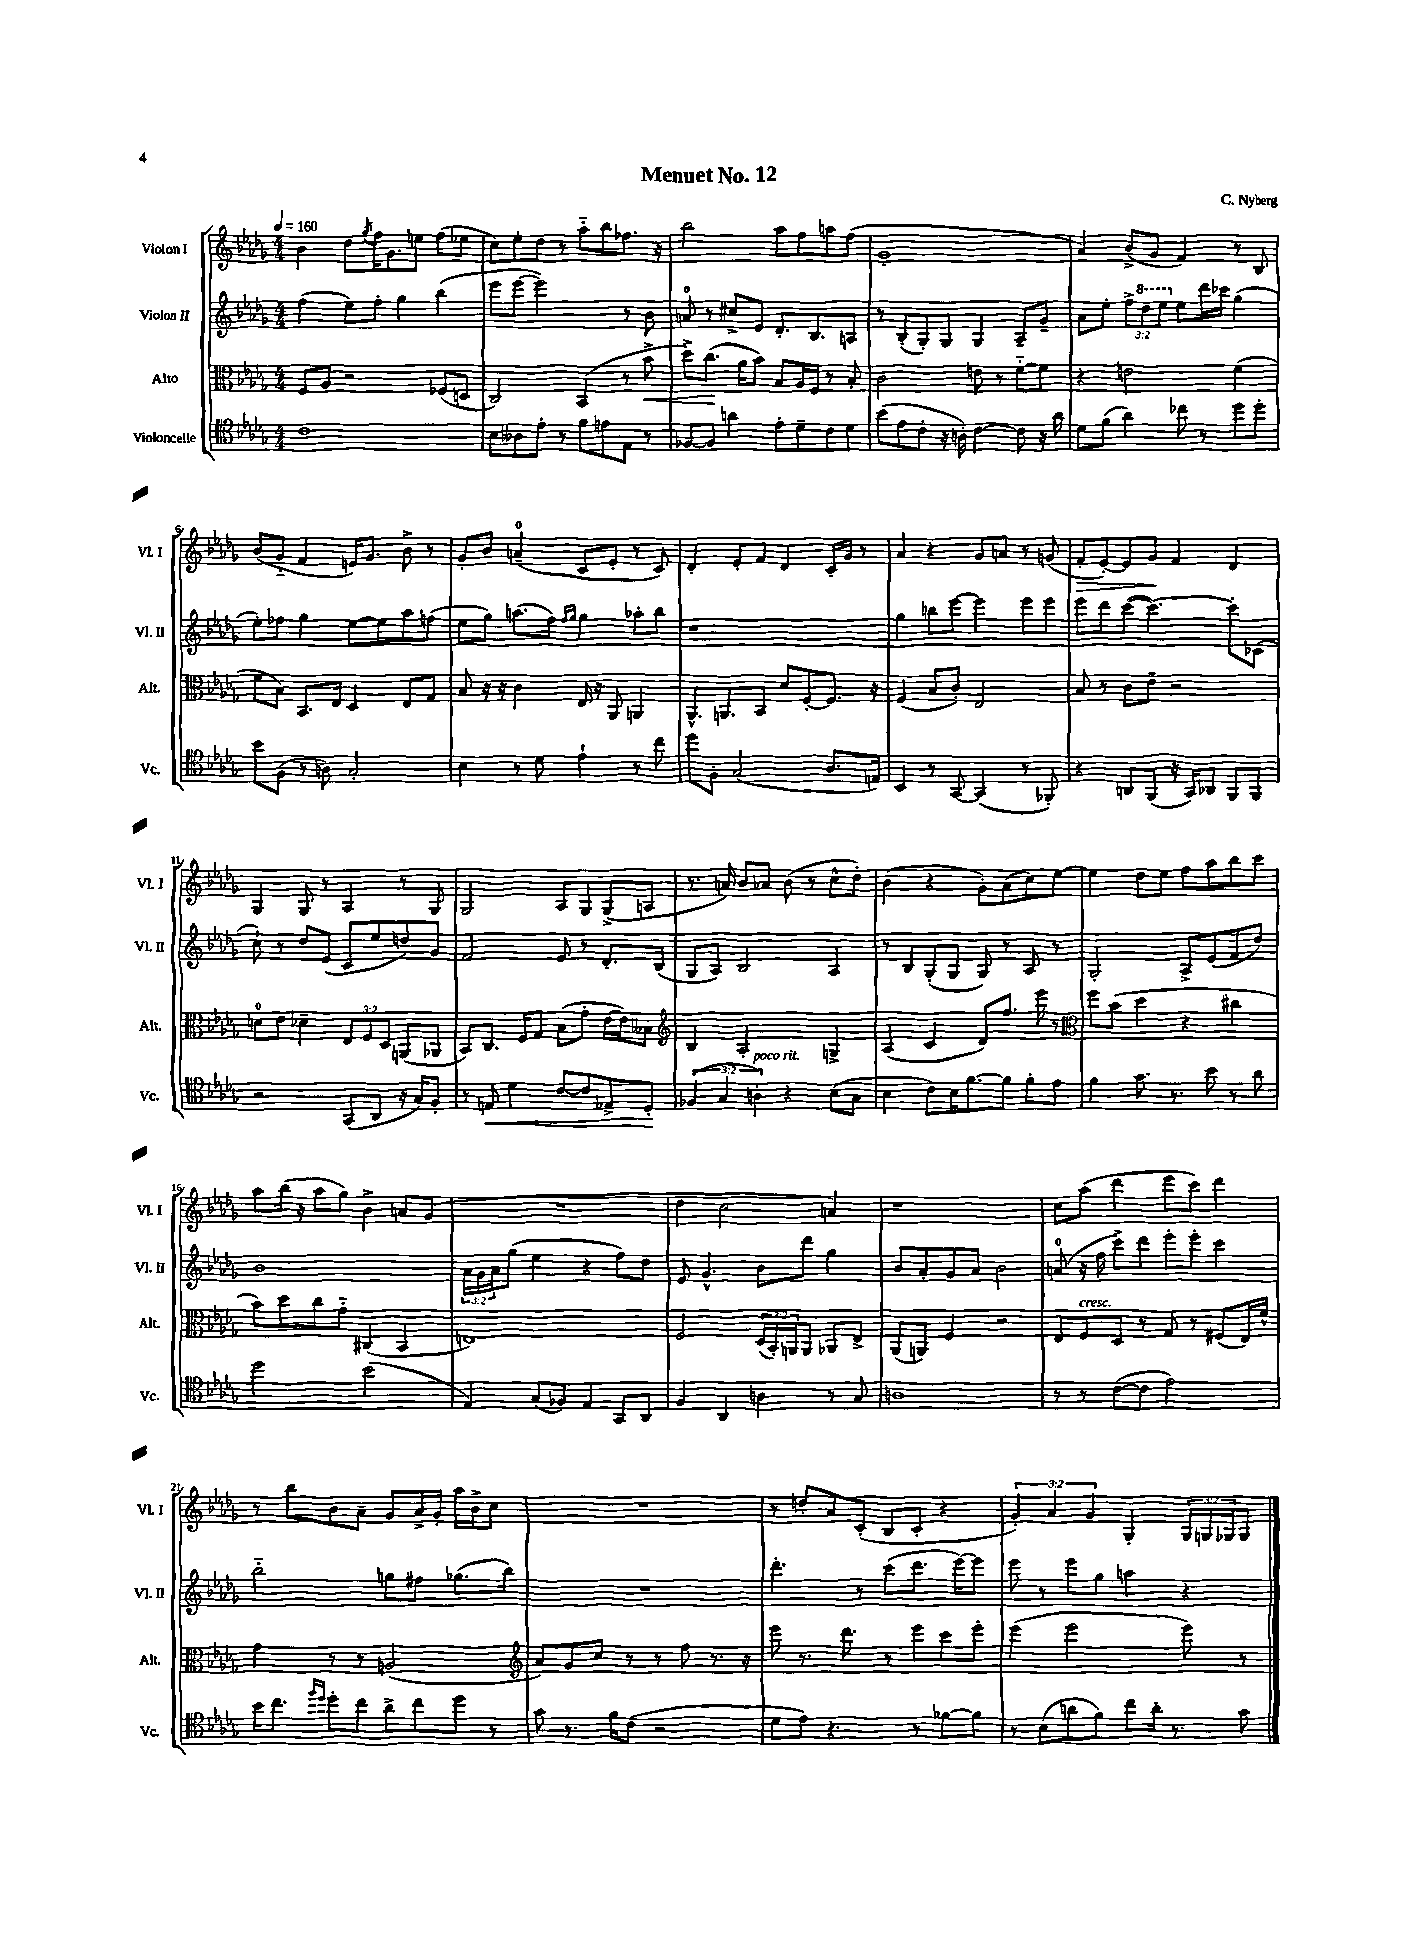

**kern	**dynam	**kern	**dynam	**kern	**kern	**dynam
*part4	*part4	*part3	*part3	*part2	*part1	*part1
*staff4	*staff4	*staff3	*staff3	*staff2	*staff1	*staff1
*I"Violoncelle	*	*I"Alto	*	*I"Violon II	*I"Violon I	*
*I'Vc.	*	*I'Alt.	*	*I'Vl. II	*I'Vl. I	*
*clefC4	*	*clefC3	*	*clefG2	*clefG2	*
*k[b-e-a-d-g-]	*	*k[b-e-a-d-g-]	*	*k[b-e-a-d-g-]	*k[b-e-a-d-g-]	*
*M4/4	*	*M4/4	*	*M4/4	*M4/4	*
*MM160	*	*MM160	*	*MM160	*MM160	*
=1	=1	=1	=1	=1	=1	=1
1c	.	8F/L	.	(4ff\	4b-\	.
.	.	8A-/J	.	.	.	.
.	.	2r	.	8ee-\L)	8dd-\L	.
.	.	.	.	.	8qgg-/	.
.	.	.	.	8ff'\J	16ff\K	.
.	.	.	.	.	8.g-\	.
.	.	.	.	4gg-\	.	.
.	.	.	.	.	8een\J	.
.	.	(8F-X/L	.	(4bb-\	(8ff\L	.
.	.	8Dn/J	.	.	8ee-X\J	.
=2	=2	=2	=2	=2	=2	=2
8B-\L	.	2C/)	.	8eee-\L	8cc\L)	.
8A--X\	.	.	.	[8eee-\J	8ee-'\	.
8e-'\J	.	.	.	2eee-\])	8dd-\J	.
8r	.	.	.	.	8r	.
8f\L	.	(4BB-/	.	.	8aa-\L	.
8en\	.	.	.	.	8bb-\	.
8E-\J	.	8r	.	8r	8.ff-X\J	.
!	!	!	!LO:HP:b	!	!	!
8r	.	8b-^\	<	8b-\	.	.
.	.	.	.	.	16r	.
=3	=3	=3	=3	=3	=3	=3
[8F-X/L	.	8dd-^\L)	.	8an/	2bb-\	.
8F-/J]	.	(8.cc\J	.	8r	.	.
4an\	.	.	.	8cc#X^/L	.	.
.	.	16a-\KL	[	.	.	.
.	.	8b-\J)	.	8e-/J	.	.
8e-'\L	.	8B-/L	.	8.d-'/L	8aa-\L	.
8d-~\	.	16A-/L	.	.	8ff\	.
.	.	16F/JJ	.	8.B-/	.	.
8c\	.	8r	.	.	8aan\	.
8d-\J	.	8B-'/	.	8An/J	(8ff\J	.
=4	=4	=4	=4	=4	=4	=4
(8b-\L	.	2c\	.	8r	1g-'	.
8e-\	.	.	.	(8B-'/L	.	.
8c'\J	.	.	.	8G-'/)	.	.
16r	.	.	.	8G-/J	.	.
16An'\)	.	.	.	.	.	.
[4c\	.	8en\	.	4G-/	.	.
.	.	8r	.	.	.	.
8c\]	.	[8f\L	.	8A-~/L	.	.
16r	.	8f\J]	.	8g-~/J	.	.
16a-\	.	.	.	.	.	.
=5	=5	=5	=5	=5	=5	=5
8d-\L	.	4r	.	8a-\L	4a-/)	.
(8f\J	.	.	.	8ee-'\J	.	.
4a-\)	.	2en\	.	12ff^\L	(8b-^/L	.
*	*	*	*	*8va	*	*
.	.	.	.	12ddd-\	.	.
.	.	.	.	.	8g-/J	.
.	.	.	.	12eee-\J	.	.
*	*	*	*	*X8va	*	*
8cc-X\	.	.	.	8ee-\L	4f/)	.
8r	.	.	.	16ddd-\L	.	.
.	.	.	.	16ccc-X\JJ	.	.
8dd-\L	.	(4f\	.	(4gg-\	8r	.
8dd-'\J	.	.	.	.	8B-/	.
!!LO:LB:g=z
=6	=6	=6	=6	=6	=6	=6
8b-\L	.	8f\L	.	8ee-'\L)	(8b-/L	.
(8F\J	.	8B-\J)	.	8ff-X\J	8g-/J	.
8r	.	8.BB-/L	.	4gg-\	4f/	.
8An\)	.	.	.	.	.	.
.	.	16E-/Jk	.	.	.	.
2G-'/	.	4D-/	.	[8ee-\L	16en/KL)	.
.	.	.	.	.	8.g-/J	.
.	.	.	.	8ee-\]	.	.
.	.	8E-/L	.	8aa-\	8b-^\	.
.	.	8G-/J	.	(8ffn\J	8r	.
=7	=7	=7	=7	=7	=7	=7
4B-\	.	8B-/	.	8ee-\L	8g-'/L	.
.	.	16r	.	8gg-\J)	8b-/J	.
.	.	16r	.	.	.	.
8r	.	4c\	.	(8.aan\L	(4an~/	.
8d-\	.	.	.	.	.	.
.	.	.	.	16ff\Jk)	.	.
.	.	.	.	16qqff/LL	.	.
.	.	.	.	16qqgg-/JJ	.	.
4e-`\	.	16E-/	.	4gg-\	8c/L	.
.	.	16r	.	.	.	.
.	.	8AA-/	.	.	8e-'/J	.
8r	.	4AAn/	.	8aa-X'\L	8r	.
8cc\	.	.	.	8bb-\J	8c/)	.
=8	=8	=8	=8	=8	=8	=8
8dd-\L	.	8.AA-^^/L	.	1r	4d-'/	.
8F'\J	.	.	.	.	.	.
.	.	8.AAn/	.	.	.	.
(2G-/	.	.	.	.	8e-'/L	.
.	.	8BB-/J	.	.	8f/J	.
.	.	8d-/L	.	.	4d-/	.
.	.	[8F'/	.	.	.	.
8.A-/L	.	8.F/J]	.	.	16c'/LL	.
.	.	.	.	.	16g-/JJ	.
.	.	.	.	.	8r	.
16En/Jk)	.	16r	.	.	.	.
=9	=9	=9	=9	=9	=9	=9
4BB-/	.	(4F/	.	4gg-\	4a-/	.
8r	.	8B-/L	.	8bbn\L	4r	.
[8GG-/	.	8c'/J)	.	[8eee-\J	.	.
(4GG-/]	.	2E-/	.	4eee-\]	8g-/L	.
.	.	.	.	.	8an/J	.
8r	.	.	.	8eee-\L	8r	.
8FF-X'/)	.	.	.	8eee-\J	(8gn/	.
=10	=10	=10	=10	=10	=10	=10
!	!	!	!	!	!	!LO:HP:b
4r	.	8B-/	.	8eee-\L	8f'/L	>
.	.	8r	.	8ddd-\	[8e-'/)	.
8AAn/L	.	8c\L	.	([8ccc\J	8e-/]	.
(8FF/J	.	8e-~\J	.	4.ccc\_)	8g-/J	.
16r	.	2r	.	.	4f/	]
16GG-/KL)	.	.	.	.	.	.
8AA-X/J	.	.	.	.	.	.
8FF/L	.	.	.	8ccc'\L]	4d-/	.
8FF/J	.	.	.	(8c-X\J	.	.
!!LO:LB:g=z
=11	=11	=11	=11	=11	=11	=11
2r	.	8dn\L	.	8cc`\)	4G-/	.
.	.	8e-\J	.	8r	.	.
.	.	4d-X~\	.	8dd-/L	8G-/	.
.	.	.	.	(8e-/J	8r	.
(8GG-/L	.	12E-/L	.	8c/L	4A-/	.
.	.	12F/	.	.	.	.
8AA-/J	.	.	.	8ee-/	.	.
.	.	12D-/J	.	.	.	.
16r	.	(8AAn/L	.	8ddn/)	8r	.
16G-/KL)	.	.	.	.	.	.
8F'/J	.	8AA-X/J	.	8g-/J	8G-/	.
=12	=12	=12	=12	=12	=12	=12
8r	.	8BB-/L)	.	2f/	2G-/	.
!	!LO:HP:b	!	!	!	!	!
8En/	<	8.C/J	.	.	.	.
4d-\	.	.	.	.	.	.
.	.	16F/KL	.	.	.	.
.	.	8G-/J	.	.	.	.
[8c/L	.	(8B-\L	.	8e-/	8A-/L	.
8c/]	.	8g-'\J	.	8r	8G-/	.
8E-X^/	.	[16e-\LL	.	8.d-'/L	(8G-^/	.
.	.	16e-\J])	.	.	.	.
8D-'/J	.	8B--X\J	.	.	8An/J	.
.	.	.	.	(16B-/Jk	.	.
.	[	.	.	.	.	.
=13	=13	=13	=13	=13	=13	=13
*	*	*clefG2	*	*	*	*
(6F-X/	.	4B-/	.	8G-/L	8.r	.
.	.	.	.	8A-/J)	.	.
6G-/	.	.	.	.	.	.
.	.	.	.	.	16an/)	.
.	.	2A-'/	.	2B-/	8b-/L	.
!LO:TX:a:i:t=poco rit.	!	!	!	!	!	!
6An'\)	.	.	.	.	.	.
.	.	.	.	.	8a-X/J	.
4r	.	.	.	.	(8b-\	.
.	.	.	.	.	8r	.
(8B-\L	.	4Gn^/	.	4A-/	8cc^^\L	.
8G-\J	.	.	.	.	8dd-'\J)	.
=14	=14	=14	=14	=14	=14	=14
4B-\	.	(4A-/	.	8r	(4b-\	.
.	.	.	.	8B-/L	.	.
8c\L)	.	4c/	.	(8G-'/	4r	.
16B-\K	.	.	.	8G-/J	.	.
[8.f\	.	.	.	.	.	.
.	.	8d-/L)	.	8G-/)	8g-'\L)	.
8f\J]	.	8.ff/J	.	8r	(8a-\	.
8f'\L	.	.	.	8A-/	8cc\)	.
.	.	16eee-\	.	.	.	.
8e-\J	.	8r	.	8r	[8ee-\J	.
=15	=15	=15	=15	=15	=15	=15
*	*	*clefC3	*	*	*	*
4f\	.	8ff\L	.	2G-'/	4ee-\]	.
.	.	(8b-\J	.	.	.	.
8.g-\	.	4dd-\	.	.	8dd-\L	.
.	.	.	.	.	8ee-\J	.
8.r	.	.	.	.	.	.
.	.	4r	.	8A-^/L	8ff\L	.
8b-\	.	.	.	(8e-/	8aa-\	.
8r	.	4cc#X\	.	8f/	8bb-\	.
8a-\	.	.	.	8dd-/J)	8ccc\J	.
!!LO:LB:g=z
=16	=16	=16	=16	=16	=16	=16
2dd-\	.	8b-\L)	.	1b-	8aa-\L	.
.	.	8dd-\	.	.	(16bb-\Jk	.
.	.	.	.	.	16r	.
.	.	8cc\	.	.	8aa-\L	.
.	.	8g-\J	.	.	8gg-\J)	.
(2b-\	.	(4C#X/	.	.	4b-^\	.
.	.	4BB-/	.	.	8an/L	.
.	.	.	.	.	(8g-/J	.
=17	=17	=17	=17	=17	=17	=17
4E-/)	.	1En)	.	24a-\LL	1r	.
.	.	.	.	24g-\	.	.
.	.	.	.	24a-\J	.	.
.	.	.	.	(8gg-\J	.	.
(8G-/L	.	.	.	4ee-\	.	.
8F-X/J)	.	.	.	.	.	.
4E-/	.	.	.	4r	.	.
8GG-/L	.	.	.	8ff\L)	.	.
8AA-/J	.	.	.	8dd-\J	.	.
=18	=18	=18	=18	=18	=18	=18
4F/	.	2F/	.	8e-/	4dd-\	.
.	.	.	.	4.g-^^/	.	.
4AA-/	.	.	.	.	2cc\	.
4An\	.	(24D-/LL	.	8b-\L	.	.
.	.	24BB-'/)	.	.	.	.
.	.	24AAn/J	.	.	.	.
.	.	8AA/J	.	8ddd-\J	.	.
8r	.	8AA-X/L	.	4gg-\	4an/)	.
8G-/	.	8E-^/J	.	.	.	.
=19	=19	=19	=19	=19	=19	=19
1An	.	(8AA-/L	.	8b-/L	1r	.
.	.	8AAn/J)	.	8a-'/	.	.
.	.	4F/	.	8g-/	.	.
.	.	.	.	8a-/J	.	.
.	.	2r	.	2b-\	.	.
=20	=20	=20	=20	=20	=20	=20
8r	.	8E-/L	.	(8an/	8cc\L	.
!	!	!LO:TX:a:i:t=cresc.	!	!	!	!
8r	.	8F/	.	16r	(8aa-\J	.
.	.	.	.	16ff\	.	.
([8c\L	.	8D-/J	.	8ccc^\L)	4ddd-\	.
8c\J]	.	8r	.	8ddd-\J	.	.
2e-\)	.	8G-/	.	8eee-'\L	8eee-\L	.
.	.	8r	.	8eee-'\J	8ccc\J)	.
.	.	(8F#X/L	.	4ccc\	4ddd-\	.
.	.	16E-/L)	.	.	.	.
.	.	16f^^/JJ	.	.	.	.
!!LO:LB:g=z
=21	=21	=21	=21	=21	=21	=21
16b-\KL	.	4g-\	.	2bb-\	8r	.
8.cc\J	.	.	.	.	.	.
.	.	.	.	.	8bb-\L	.
16qqff/LL	.	.	.	.	.	.
16qqdd-/JJ	.	.	.	.	.	.
8dd-'\L	.	8r	.	.	8b-\	.
8cc\J	.	8r	.	.	8a-~\J	.
8a-^\L	.	(2An/	.	8ggn\L	8g-/L	.
8cc\	.	.	.	8ff#X\J	16a-^/L	.
.	.	.	.	.	16g-'/JJ	.
8dd-\J	.	.	.	(8.gg-X\L	16aa-\LL	.
.	.	.	.	.	16b-^\J	.
8r	.	.	.	.	8cc\J	.
.	.	.	.	16bb-\Jk)	.	.
=22	=22	=22	=22	=22	=22	=22
*	*	*clefG2	*	*	*	*
8g-\	.	8a-/L)	.	1r	1r	.
8.r	.	8g-/	.	.	.	.
.	.	8cc/J	.	.	.	.
16f\KL	.	.	.	.	.	.
(8c\J	.	8r	.	.	.	.
2r	.	8r	.	.	.	.
.	.	8ff\	.	.	.	.
.	.	8.r	.	.	.	.
.	.	16r	.	.	.	.
=23	=23	=23	=23	=23	=23	=23
8d-\L	.	8eee-\	.	4.ddd-'\	8r	.
8e-\J)	.	8.r	.	.	8ddn'/L	.
4.r	.	.	.	.	8a-/	.
.	.	8.ddd-\	.	.	.	.
.	.	.	.	8r	(8c'/J	.
.	.	8r	.	(8ccc\L	8B-/L	.
8r	.	8eee-\L	.	8.ddd-\J	8c'/J	.
[8f-X\L	.	8ccc\	.	.	4r	.
.	.	.	.	[16eee-\KL)	.	.
8f-\J]	.	8eee-'\J	.	8eee-\J]	.	.
=24	=24	=24	=24	=24	=24	=24
8r	.	(4eee-\	.	8eee-\	6g-'/)	.
(8B-\L	.	.	.	8r	.	.
.	.	.	.	.	6a-/	.
8an\	.	2eee-\	.	8eee-\L	.	.
.	.	.	.	.	6g-/	.
8f\J)	.	.	.	8gg-\J	.	.
8cc\L	.	.	.	4aan\	4G-'/	.
16a'\Jk	.	.	.	.	.	.
8.r	.	.	.	.	.	.
.	.	8eee-\)	.	4r	24G-/LL	.
.	.	.	.	.	24Gn/	.
.	.	.	.	.	24G-X/J	.
8g-\	.	8r	.	.	8G-/J	.
==	==	==	==	==	==	==
*-	*-	*-	*-	*-	*-	*-
